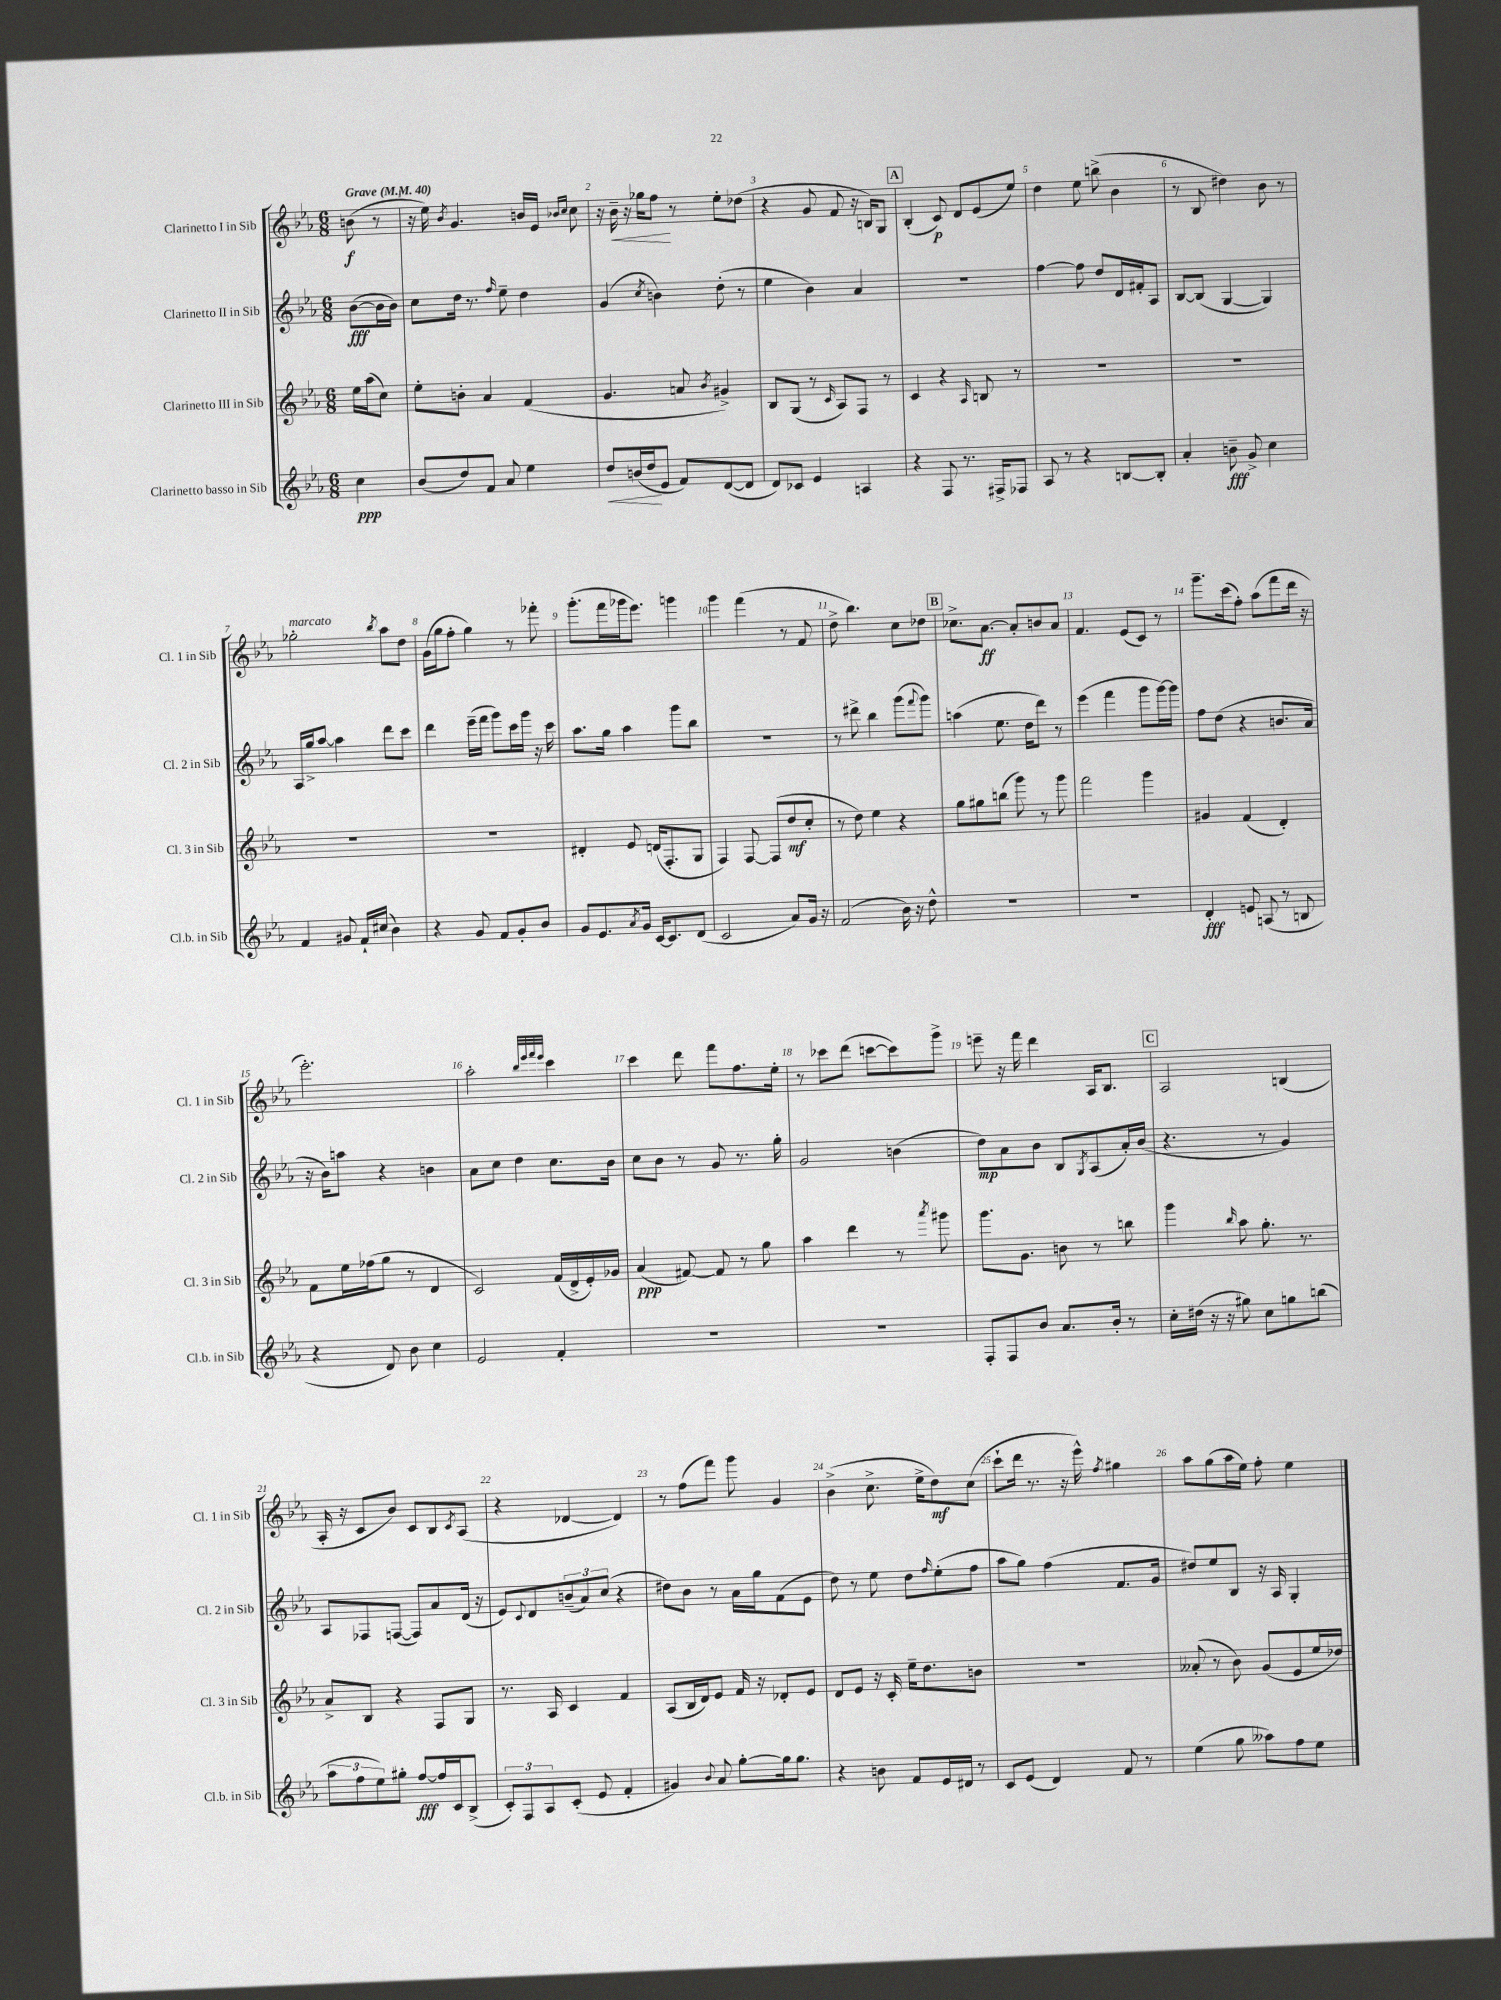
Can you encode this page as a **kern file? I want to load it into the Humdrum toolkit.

**kern	**dynam	**kern	**dynam	**kern	**dynam	**kern	**dynam
*part4	*part4	*part3	*part3	*part2	*part2	*part1	*part1
*staff4	*staff4	*staff3	*staff3	*staff2	*staff2	*staff1	*staff1
*I"Clarinetto basso in Sib	*	*I"Clarinetto III in Sib	*	*I"Clarinetto II in Sib	*	*I"Clarinetto I in Sib	*
*I'Cl.b. in Sib	*	*I'Cl. 3 in Sib	*	*I'Cl. 2 in Sib	*	*I'Cl. 1 in Sib	*
*clefG2	*	*clefG2	*	*clefG2	*	*clefG2	*
*k[b-e-a-]	*	*k[b-e-a-]	*	*k[b-e-a-]	*	*k[b-e-a-]	*
*M6/8	*	*M6/8	*	*M6/8	*	*M6/8	*
*MM40	*	*MM40	*	*MM40	*	*MM40	*
=	=	=	=	=	=	=	=
!	!	!	!	!	!	!LO:TX:a:B:t=Grave	!
4cc\	ppp	16ee-\LL	.	([8b-\L	fff	(8bn\	f
.	.	(16aa-\J	.	.	.	.	.
.	.	8cc\J)	.	16b-\L]	.	8r	.
.	.	.	.	16b-\JJ)	.	.	.
=1	=1	=1	=1	=1	=1	=1	=1
(8b-/L	.	8ee-'\L	.	8cc\L	.	16r	.
.	.	.	.	.	.	16ee-\)	.
.	.	.	.	.	.	8qb-/	.
8dd/)	.	8bn'\J	.	16dd\Jk	.	4.g/	.
.	.	.	.	8.r	.	.	.
8f/J	.	4a-/	.	.	.	.	.
.	.	.	.	16qqff/	.	.	.
8a-/	.	.	.	8ee-~\	.	.	.
4ee-\	.	(4f/	.	4dd\	.	16bn/LL	.
.	.	.	.	.	.	16e-/JJ	.
.	.	.	.	.	.	16qqb-X/LL	.
.	.	.	.	.	.	16qqcc/JJ	.
.	.	.	.	.	.	8cc\	.
=2	=2	=2	=2	=2	=2	=2	=2
!	!LO:HP:b	!	!	!	!	!	!
8dd/L	<	4.g/	.	(4g/	.	16r	.
!	!	!	!	!	!	!	!LO:HP:b
.	.	.	.	.	.	16b-~\	<
(16bn/L	.	.	.	.	.	16r	.
16dd/J	.	.	.	.	.	16gg-X\KL	.
.	.	.	.	8qcc/	.	.	.
8e-/J	[	.	.	4bn\)	.	8ff\J	.
8f/L)	.	8an/	.	.	.	8r	[
.	.	8qb-/	.	.	.	.	.
([8d/	.	4g#X^/)	.	(8dd'\	.	8ee-'\L	.
8d/J]	.	.	.	8r	.	(8dd-X\J	.
=3	=3	=3	=3	=3	=3	=3	=3
8d/L)	.	8B-/L	.	4ee-\	.	4r	.
8c-X/J	.	(8G/J	.	.	.	.	.
4e-/	.	8r	.	4b-\)	.	8g/	.
.	.	16qqc/	.	.	.	.	.
.	.	8A-/L)	.	.	.	8f/	.
4An/	.	8F/J	.	4a-/	.	16r	.
.	.	.	.	.	.	16Bn/KL)	.
.	.	8r	.	.	.	8G/J	.
!!LO:REH:place=s1:t=A
=4	=4	=4	=4	=4	=4	=4	=4
4r	.	4c/	.	2.r	.	(4B-'/	.
8F/	.	4r	.	.	.	8c/)	p
8.r	.	.	.	.	.	8d/L	.
.	.	16qqA-/	.	.	.	.	.
.	.	8Bn/	.	.	.	(8e-/	.
16F#X^/KL	.	.	.	.	.	.	.
8F-X/J	.	8r	.	.	.	8ee-/J)	.
=5	=5	=5	=5	=5	=5	=5	=5
8A-/	.	2.r	.	[4ff\	.	4dd\	.
8r	.	.	.	.	.	.	.
4r	.	.	.	8ff\]	.	8ee-\	.
.	.	.	.	8dd/L	.	(8bbn^\	.
[8Bn/L	.	.	.	16d/L	.	4b-\	.
.	.	.	.	16f#X'/J	.	.	.
8B'/J]	.	.	.	8A-/J	.	.	.
=6	=6	=6	=6	=6	=6	=6	=6
4a-'/	.	2.r	.	[8B-/L	.	8r	.
.	.	.	.	(8B-/J]	.	8B-/	.
8bn~\	fff	.	.	[4G/	.	4dd#X\)	.
8g^/	.	.	.	.	.	.	.
4cc\	.	.	.	4G/])	.	8b-\	.
.	.	.	.	.	.	8r	.
!!LO:LB:g=z
=7	=7	=7	=7	=7	=7	=7	=7
!	!	!	!	!	!	!LO:TX:a:i:t=marcato	!
4f/	.	2.r	.	16A-/LL	.	2gg-X'\	.
.	.	.	.	16gg^/J	.	.	.
.	.	.	.	[8aa-/J	.	.	.
8g#X/	.	.	.	4aa-\]	.	.	.
16f`/LL	.	.	.	.	.	.	.
(16cc#X/JJ	.	.	.	.	.	.	.
.	.	.	.	.	.	8qbb-/	.
4b-\)	.	.	.	8ddd\L	.	8aa-\L	.
.	.	.	.	8ccc\J	.	8dd\J	.
=8	=8	=8	=8	=8	=8	=8	=8
4r	.	2.r	.	4ddd\	.	(16g\LL	.
.	.	.	.	.	.	16gg\J	.
.	.	.	.	.	.	8ff'\J	.
8g/	.	.	.	(16eee-~\LL	.	4gg\)	.
.	.	.	.	16fff\JJ	.	.	.
8f/L	.	.	.	8ggg\L)	.	.	.
8g'/	.	.	.	16ccc\L	.	8r	.
.	.	.	.	16ggg\JJ	.	.	.
8b-/J	.	.	.	16r	.	8fff-X'\	.
.	.	.	.	16ccc\	.	.	.
=9	=9	=9	=9	=9	=9	=9	=9
8g/L	.	4d#X'/	.	8.aa-\L	.	(8.ggg'\L	.
8.e-/	.	.	.	.	.	.	.
.	.	.	.	16gg\Jk	.	16fff\L	.
.	.	8e-/	.	4aa-\	.	16ggg-X\J	.
8qa-/	.	.	.	.	.	.	.
16g/Jk	.	.	.	.	.	8.eee-\J)	.
[16c/KL	.	(16dn/KL	.	.	.	.	.
8.c/]	.	8.F'/	.	.	.	.	.
.	.	.	.	8ggg\L	.	4gggn\	.
(8d/J	.	8G/J	.	8bb-\J	.	.	.
=10	=10	=10	=10	=10	=10	=10	=10
2c/	.	4F/)	.	2.r	.	4ggg\	.
.	.	[8F/	.	.	.	(4fff\	.
.	.	(8F/L]	.	.	.	.	.
8a-/L)	.	8dd/	mf	.	.	8r	.
16g/Jk	.	8cc'/J	.	.	.	8f/	.
16r	.	.	.	.	.	.	.
=11	=11	=11	=11	=11	=11	=11	=11
(2f/	.	8r	.	8r	.	8dd^\	.
.	.	8dd\)	.	8ddd#X^\	.	4.bb-\)	.
.	.	4ee-\	.	4bb-\	.	.	.
16b-\)	.	4r	.	(8ggg\L	.	8cc\L	.
16r	.	.	.	.	.	.	.
.	.	.	.	8qqfff/	.	.	.
8dd^^\	.	.	.	8ggg\J)	.	8dd-X\J	.
!!LO:REH:place=s1:t=B
=12	=12	=12	=12	=12	=12	=12	=12
2.r	.	8gg\L	.	(4aan\	.	8.cc-X^\L	.
.	.	8gg#X\	.	.	.	.	.
.	.	.	.	.	.	[8.a-\J	ff
.	.	(8bbn\J	.	8.ee-\	.	.	.
.	.	8ggg\)	.	.	.	8a-'/L]	.
.	.	.	.	16dd\KL	.	.	.
.	.	8r	.	8ddd\J)	.	8bn/	.
.	.	8ggg\	.	8r	.	8a-/J	.
=13	=13	=13	=13	=13	=13	=13	=13
2.r	.	2fff\	.	(4eee-\	.	4.f/	.
.	.	.	.	4fff\	.	.	.
.	.	.	.	.	.	(8e-/L	.
.	.	4ggg\	.	8ggg\L	.	8c/J)	.
.	.	.	.	[16ggg\L)	.	8r	.
.	.	.	.	16ggg\JJ]	.	.	.
=14	=14	=14	=14	=14	=14	=14	=14
4d'/	fff	4g#X/	.	8ff\L	.	8.ggg~\L	.
.	.	.	.	(8dd\J	.	.	.
.	.	.	.	.	.	(16ccc\k	.
8en/	.	(4f/	.	4r	.	8ff'\J)	.
(8An/	.	.	.	.	.	(8aa-\L	.
8r	.	4d'/)	.	8.bn/L	.	8fff\	.
8Bn/	.	.	.	.	.	16ddd\Jk	.
.	.	.	.	16a-/Jk	.	16r	.
!!LO:LB:g=z
=15	=15	=15	=15	=15	=15	=15	=15
4r	.	8f\L	.	16r	.	2.eee-'\)	.
.	.	.	.	16b-\KL)	.	.	.
.	.	16ee-\L	.	8aan\J	.	.	.
.	.	(16ff-X\J	.	.	.	.	.
8d/)	.	8gg\J	.	4r	.	.	.
8b-\	.	8r	.	.	.	.	.
4cc\	.	4d/	.	4bn\	.	.	.
=16	=16	=16	=16	=16	=16	=16	=16
2e-/	.	2c/)	.	8a-\L	.	2aa-'\	.
.	.	.	.	8cc\J	.	.	.
.	.	.	.	4dd\	.	.	.
.	.	.	.	.	.	32qqbb-/LLL	.
.	.	.	.	.	.	32qqeee-/	.
.	.	.	.	.	.	32qqfff/	.
.	.	.	.	.	.	32qqeee-/JJJ	.
4f'/	.	(16f/LL	.	8.cc\L	.	4ccc\	.
.	.	16d^/	.	.	.	.	.
.	.	16e-'/)	.	.	.	.	.
.	.	16g-X/JJ	.	16b-\Jk	.	.	.
=17	=17	=17	=17	=17	=17	=17	=17
2.r	.	(4a-/	ppp	8cc\L	.	4ccc\	.
.	.	.	.	8b-\J	.	.	.
.	.	[8f#X/)	.	8r	.	8ddd\	.
.	.	8f#/]	.	8g/	.	8fff\L	.
.	.	8r	.	8.r	.	8.ff\	.
.	.	8gg\	.	.	.	.	.
.	.	.	.	16gg'\	.	16ee-'\Jk	.
=18	=18	=18	=18	=18	=18	=18	=18
2.r	.	4aa-\	.	2g/	.	8r	.
.	.	.	.	.	.	8ccc-X\L	.
.	.	4ddd\	.	.	.	(8ddd\J	.
.	.	.	.	.	.	[8cccn\L	.
.	.	8r	.	(4bn\	.	8ccc\])	.
.	.	8qaaa-/	.	.	.	.	.
.	.	8ggg#X\	.	.	.	8ggg^\J	.
=19	=19	=19	=19	=19	=19	=19	=19
8F'/L	.	8.ggg\L	.	8dd\L)	mp	8eeen~\	.
8F/	.	.	.	8a-\	.	16r	.
.	.	8.g\J	.	.	.	16fff\	.
8b-/J	.	.	.	8b-\J	.	4ddd\	.
8.a-/L	.	8bn\	.	8B-/L	.	.	.
.	.	.	.	8qG/	.	.	.
.	.	8r	.	(8A-/	.	16A-/KL	.
16b-'/Jk	.	.	.	.	.	8.B-/J	.
8r	.	8bbn\	.	16a-'/L)	.	.	.
.	.	.	.	(16b-/JJ	.	.	.
!!LO:REH:place=s1:t=C
=20	=20	=20	=20	=20	=20	=20	=20
16cc'\LL	.	4ggg\	.	4.r	.	2A-/	.
(16dd#X\JJ	.	.	.	.	.	.	.
16r	.	.	.	.	.	.	.
16r	.	.	.	.	.	.	.
.	.	16qqbb-/	.	.	.	.	.
8gg#X\)	.	8aa-\	.	.	.	.	.
8cc\L	.	8.gg'\	.	8r	.	.	.
8ggn\	.	.	.	4g/)	.	(4Bn/	.
.	.	8.r	.	.	.	.	.
(8bbn\J	.	.	.	.	.	.	.
!!LO:LB:g=z
=21	=21	=21	=21	=21	=21	=21	=21
12aa-\L	.	8a-^/L	.	8A-/L	.	16A-'/	.
.	.	.	.	.	.	16r	.
12ff\	.	.	.	.	.	.	.
.	.	8B-/J	.	8F-X/	.	8c/L	.
12ee-\)	.	.	.	.	.	.	.
8gg#X'\J	.	4r	.	([8Fn/J	.	8b-/J)	.
[8ff/L	fff	.	.	8F/L])	.	8c/L	.
16ff/L]	.	8F/L	.	8a-/	.	8B-/	.
16c/J	.	.	.	.	.	.	.
.	.	.	.	.	.	8qc/	.
(8B-^/J	.	8G/J	.	(16d/Jk	.	(8A-/J	.
.	.	.	.	16r	.	.	.
=22	=22	=22	=22	=22	=22	=22	=22
12c'/L)	.	8.r	.	8e-/L)	.	4r	.
12F/	.	.	.	.	.	.	.
.	.	.	.	8qqc/	.	.	.
.	.	.	.	8d/	.	.	.
12A-/	.	.	.	.	.	.	.
.	.	16A-/	.	.	.	.	.
(8c'/J	.	4c/	.	(12bn~/	.	[4d-X/	.
.	.	.	.	12a-/)	.	.	.
8e-/	.	.	.	.	.	.	.
.	.	.	.	(12cc/J	.	.	.
4f'/	.	4f/	.	4r	.	4d-/])	.
=23	=23	=23	=23	=23	=23	=23	=23
4g#X/)	.	(8A-/L	.	8dd#X\L)	.	8r	.
.	.	16B-/L	.	8b-\J	.	(8ff\L	.
.	.	16d/J)	.	.	.	.	.
8qqb-/	.	.	.	.	.	.	.
8a-/	.	8e-/J	.	8r	.	8fff\J)	.
[8gg'\L	.	16f/	.	16a-\LL	.	8ggg\	.
.	.	16r	.	16gg\J	.	.	.
16gg\k]	.	8d-X'/L	.	(8f\	.	4g/	.
8.gg\J	.	.	.	.	.	.	.
.	.	8e-/J	.	8e-\J	.	.	.
=24	=24	=24	=24	=24	=24	=24	=24
4r	.	8d/L	.	8dd\)	.	(4b-^\	.
.	.	8e-/J	.	8r	.	.	.
8bn\	.	16r	.	8ee-\	.	8.cc^\	.
.	.	16c'/	.	.	.	.	.
8f/L	.	16ee-~\KL	.	8dd\L	.	.	.
.	.	8.dd\	.	.	.	16ee-^\KL	.
.	.	.	.	16qqff/	.	.	.
16e-/L	.	.	.	(8ee-'\	.	8dd\)	mf
16d#X/JJ	.	.	.	.	.	.	.
8r	.	8bn\J	.	8ff\J	.	(8cc\J	.
=25	=25	=25	=25	=25	=25	=25	=25
8c/L	.	2.r	.	8aa-\L	.	8ccc`\L	.
(8e-/J	.	.	.	8gg\J)	.	16ddd\Jk	.
.	.	.	.	.	.	8.r	.
4d/)	.	.	.	(4ff\	.	.	.
.	.	.	.	.	.	16r	.
.	.	.	.	.	.	16eee-^^\)	.
.	.	.	.	.	.	8qff/	.
8f/	.	.	.	8.f/L	.	4gg#X\	.
8r	.	.	.	.	.	.	.
.	.	.	.	16g/Jk	.	.	.
=26	=26	=26	=26	=26	=26	=26	=26
(4ee-\	.	(8a--X'/	.	8dd#X/L)	.	8aa-\L	.
.	.	8r	.	8ee-/	.	(8gg\	.
8gg\	.	8b-\)	.	8B-/J	.	16aa-\L	.
.	.	.	.	.	.	16ee-\JJ)	.
8aa--X\L)	.	(8g/L	.	16r	.	8ff'\	.
.	.	.	.	16A-/	.	.	.
8ff\	.	8e-/	.	4G'/	.	4ee-\	.
8ee-\J	.	16ee-/L	.	.	.	.	.
.	.	16dd-X/JJ)	.	.	.	.	.
==	==	==	==	==	==	==	==
*-	*-	*-	*-	*-	*-	*-	*-
